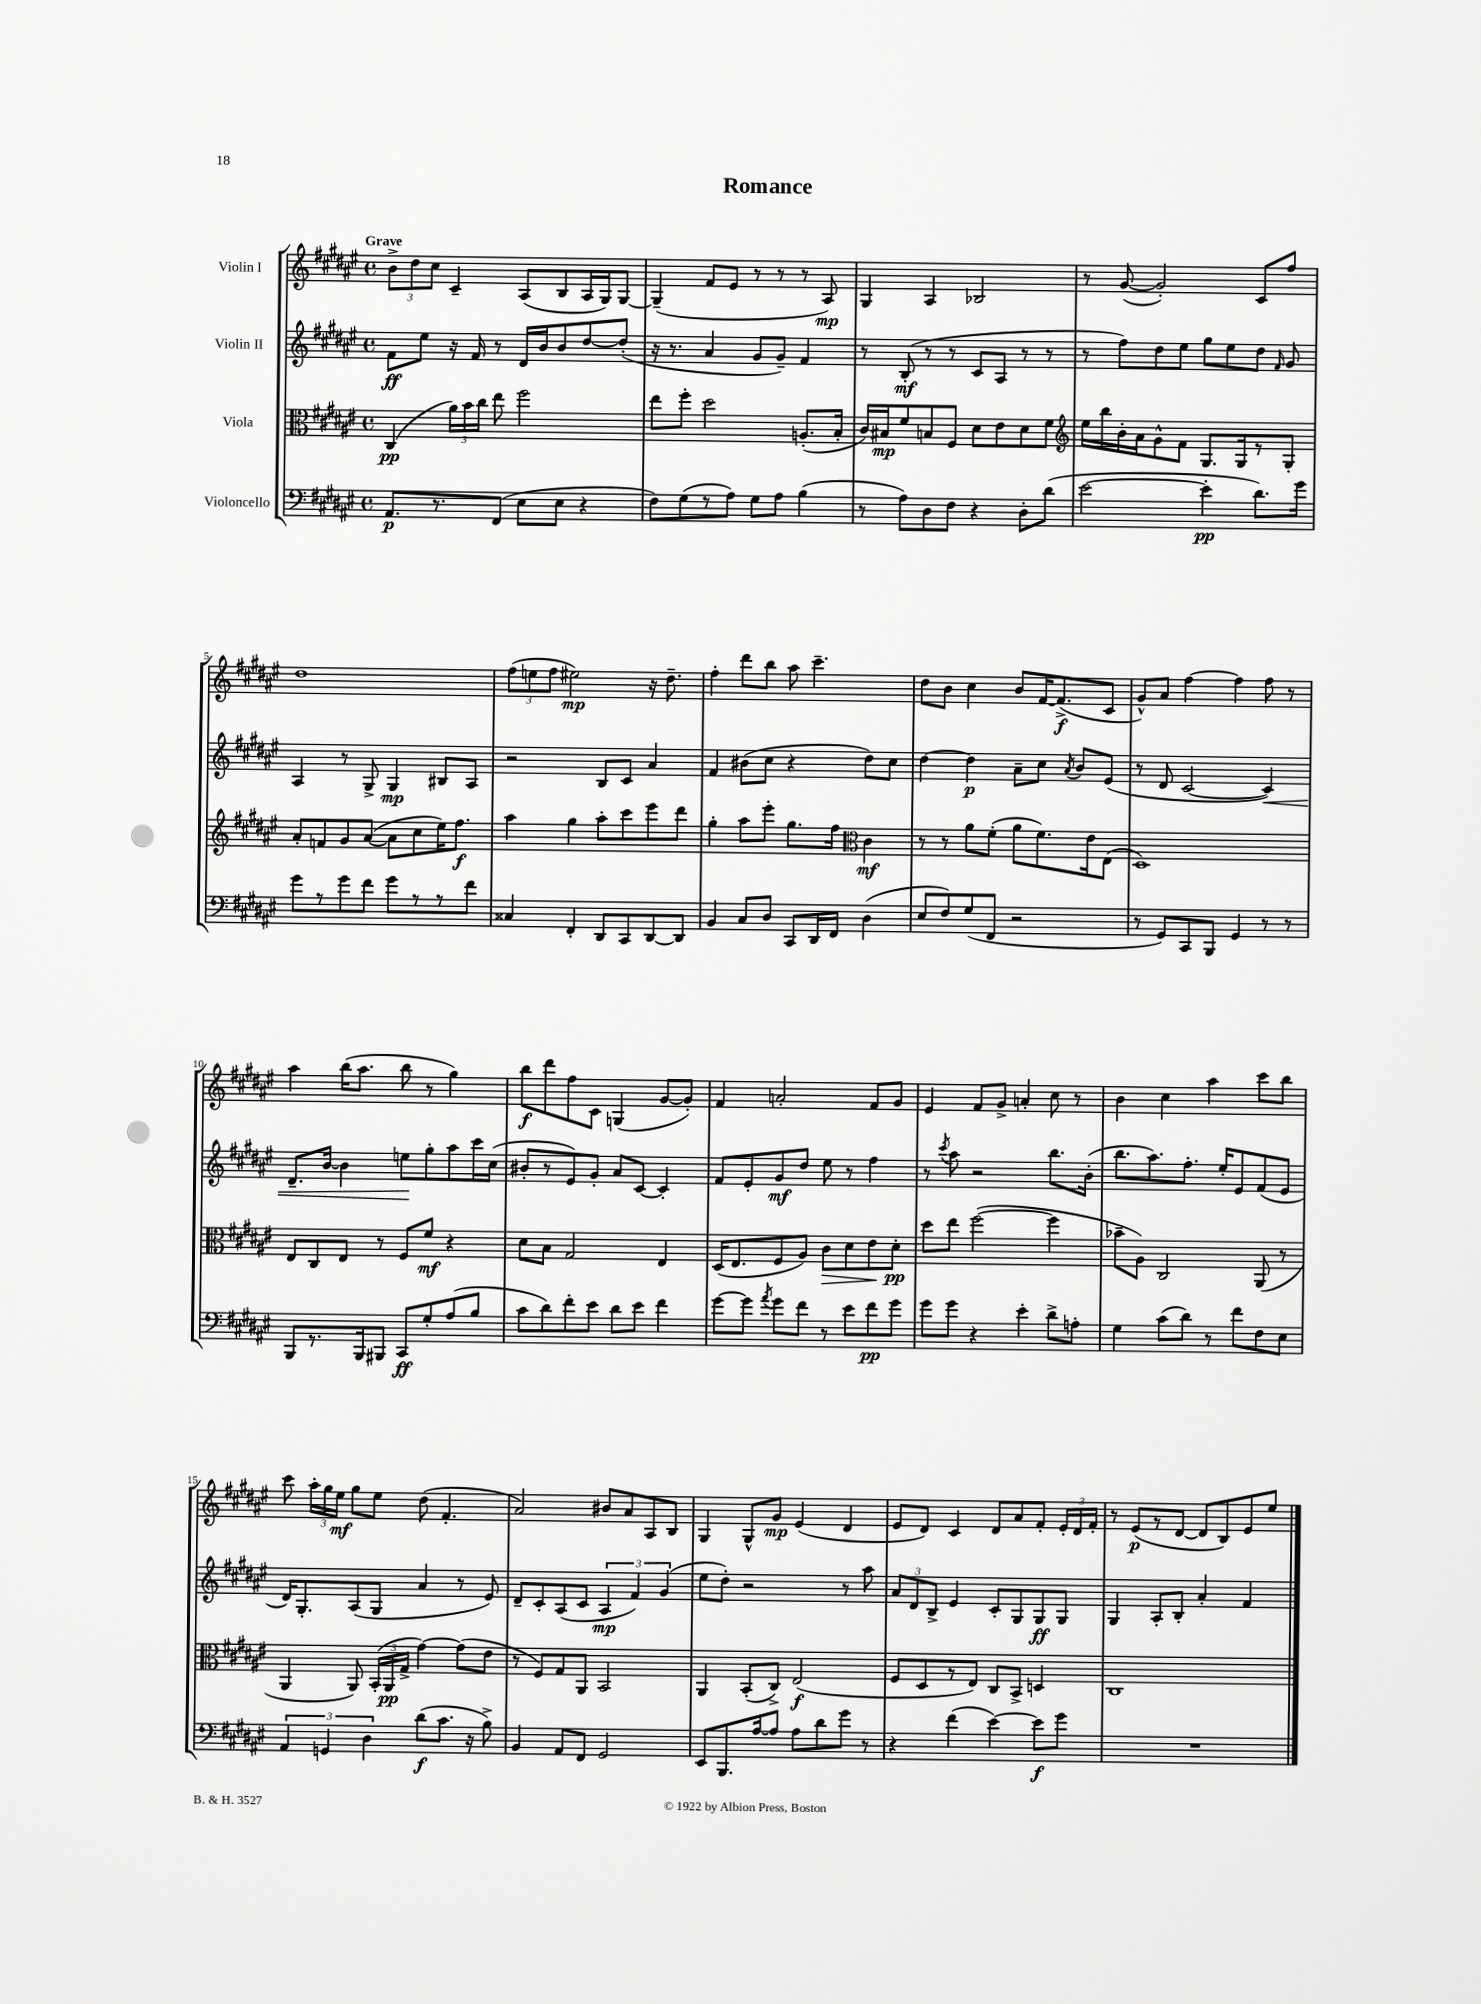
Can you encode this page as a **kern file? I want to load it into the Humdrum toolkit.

**kern	**kern	**kern	**kern
*staff4	*staff3	*staff2	*staff1
*clefF4	*clefC3	*clefG2	*clefG2
*k[f#c#g#d#a#e#]	*k[f#c#g#d#a#e#]	*k[f#c#g#d#a#e#]	*k[f#c#g#d#a#e#]
*M4/4	*M4/4	*M4/4	*M4/4
*met(c)	*met(c)	*met(c)	*met(c)
8.AA#	(4C#	8f#	12b^
.	.	.	12dd#
.	.	8ee#	.
.	.	.	12cc#
8.r	.	.	.
.	24a#)	16r	4c#~
.	24b	.	.
.	.	16f#	.
.	24cc#	.	.
(8FF#	8ee#	8r	.
8E#	2ff#	16d#	(8A#
.	.	16b	.
8E#	.	8b	8B
4r	.	[8dd#	16A#
.	.	.	16G#)
.	.	(8dd#']	[8G#
=	=	=	=
8F#)	8ee#	16r	(4G#~]
.	.	8.r	.
(8G#	8ff#'	.	.
8r	2dd#	4a#	8f#
8A#)	.	.	8e#
8G#	.	8g#	8r
8A#	.	8g#~)	8r
(4B	(8.A'	4f#	8r
.	.	.	8A#)
.	16B'	.	.
=	=	=	=
8r	16c#)	8r	4G#
.	16B#	.	.
8A#)	8f#	(8B'	.
8D#	8B	8r	4A#
8F#	8F#	8r	.
4r	8d#	8c#	2B-
.	8e#	8A#	.
8D#'	8d#	8r	.
(8d#	8f#	8r	.
=	=	=	=
*	*clefG2	*	*
[2e#	16ee#	8r	8r
.	16bb	.	.
.	16b'	8ff#)	([8g#
.	16a#	.	.
.	8g#^^	8dd#	2g#'])
.	8f#	8ee#	.
4e#']	8.G#	8gg#	.
.	.	8ee#	.
.	16G#	.	.
8.d#)	8r	8dd#	8c#
.	.	16qqf#	.
.	8G#'	8g#	8ff#
16g#	.	.	.
=	=	=	=
8g#	8a#'	4A#	1dd#
8r	8f	.	.
8g#	8g#	8r	.
8f#	([8a#	8G#^	.
8g#	8a#]	4G#	.
8r	8cc#	.	.
8r	16ee#)	8B#	.
.	8.ff#	.	.
8f#	.	8A#	.
=	=	=	=
4C##	4aa#	2r	(12ff#
.	.	.	12ee
.	.	.	12ff#
4FF#'	4gg#	.	2ee#)
8DD#	8aa#'	8B	.
8CC#	8ccc#	8c#	.
[8DD#	8eee#	4a#	16r
.	.	.	8.dd#~
8DD#]	8ddd#	.	.
=	=	=	=
4BB	4gg#'	4f#	4ff#'
8C#	8aa#	(8b#	8ddd#
8D#	8eee#'	8cc#	8bb
8CC#	8.gg#	4r	8aa#
16DD#	.	.	4.ccc#~
16FF#	16ff#	.	.
*	*clefC3	*	*
(4D#	4c#	8dd#)	.
.	.	8cc#	.
=	=	=	=
8E#	8r	[4dd#	8dd#
8F#)	8r	.	8b
(8G#	8a#	4dd#]	4cc#
8FF#	(8f#'	.	.
2r	8a#	8a#~	8b
.	8.f#)	8cc#	[16f#
.	.	.	(8.f#^]
.	.	8qa#	.
.	.	8b	.
.	16e#	.	.
.	(8E#	(8e#	8c#
=	=	=	=
8r	1D#)	8r	8g#^^)
8GG#)	.	8d#	8a#
8CC#	.	[2c#	[4ff#
8BBB	.	.	.
4GG#	.	.	4ff#]
8r	.	4c#])	8ff#
8r	.	.	8r
=	=	=	=
8BBB	8E#	8.d#~	4aa#
8.r	8C#	.	.
.	.	[16b	.
.	8E#	4b]	(16bb
16BBB	.	.	8.aa#
8BBB#	8r	.	.
8CC#	8F#	8ee	8bb
8G#'	8f#	8gg#'	8r
(8A#	4r	8aa#	4gg#)
8B	.	16ccc#	.
.	.	(16cc#	.
=	=	=	=
8c#	8d#	8b#'	8bb
8d#)	8B	8r	8ddd#
8f#'	2G#	8e#)	8ff#
8e#	.	8g#'	8c#
8d#	.	8a#	(4G
8e#	.	[8c#	.
4f#	4E#	4c#']	[8g#
.	.	.	8g#'])
=	=	=	=
[8g#	(16D#	8f#	4f#
.	8.E#	.	.
8g#]	.	8e#'	.
8qa#	.	.	.
8g#	8F#	8g#	2a'
8f#	8A#)	8dd#	.
8r	8c#	8ee#	.
8e#	8d#	8r	.
8f#	8e#	4ff#	8f#
8g#	8d#'	.	8g#
=	=	=	=
8g#	8dd#	8r	4e#
.	.	8qccc#	.
8g#	8ee#	8aa#	.
4r	([2ff#	2r	8f#
.	.	.	8g#^
4e#'	.	.	4a'
8d#^	4ff#]	8.bb	8cc#
8A'	.	.	8r
.	.	(16b'	.
=	=	=	=
4G#	8b-~	8.bb	4b
.	8A#)	.	.
.	.	8.aa#)	.
(8c#	2C#	.	4cc#
8d#)	.	8.ff#'	.
8r	.	.	4aa#
.	.	16ee#'	.
8f#	.	8e#	.
8F#	(8AA#	(8f#	8ccc#
8E#	8r	8e#	8bb
=	=	=	=
6AA#	4AA#	16d#)	8ccc#
.	.	8.G#'	.
.	.	.	24aa#'
6GG	.	.	24gg#
.	.	.	24ee#
.	8AA#)	(8A#	8gg#
6D#	.	.	.
.	(24BB'	8G#	8ee#
.	24AA#	.	.
.	24G#^	.	.
(8d#	[4g#)	4a#	(8dd#
8.c#	.	.	4.f#'
.	(8g#]	8r	.
16r	.	.	.
8B^)	8e#	8e#)	.
=	=	=	=
4BB	8r	8d#~	2a#)
.	8F#)	8c#'	.
8AA#	8G#	(8A#	.
8FF#	8AA#	8c#	.
2GG#	2BB	6A#	8b#
.	.	.	8a#
.	.	6f#)	.
.	.	.	8A#
.	.	(6g#	.
.	.	.	8B
=	=	=	=
8EE#	4AA#	8ee#	4G#
8.BBB	.	8dd#')	.
.	(8BB'	2r	8G#^^
[16A#	.	.	.
8A#]	8C#^)	.	8g#
8A#	(2E#	.	(4e#
8d#	.	.	.
8g#	.	8r	4d#
8r	.	8aa#	.
=	=	=	=
4r	8F#	12a#	8e#
.	.	12d#	.
.	8D#	.	8d#)
.	.	12B^	.
(4f#	8r	4e#	4c#
.	8E#)	.	.
[4e#)	8C#	8c#'	8d#
.	8BB^	8G#	8a#
8e#]	4D	8G#	8f#'
8g#	.	8G#	24e#'
.	.	.	24d#
.	.	.	24f#'
=	=	=	=
1r	1C#	4G#	8r
.	.	.	(8e#
.	.	8A#'	8r
.	.	8B'	[8d#
.	.	4a#'	8d#]
.	.	.	8B)
.	.	4f#	8e#
.	.	.	8ee#
==	==	==	==
*-	*-	*-	*-
